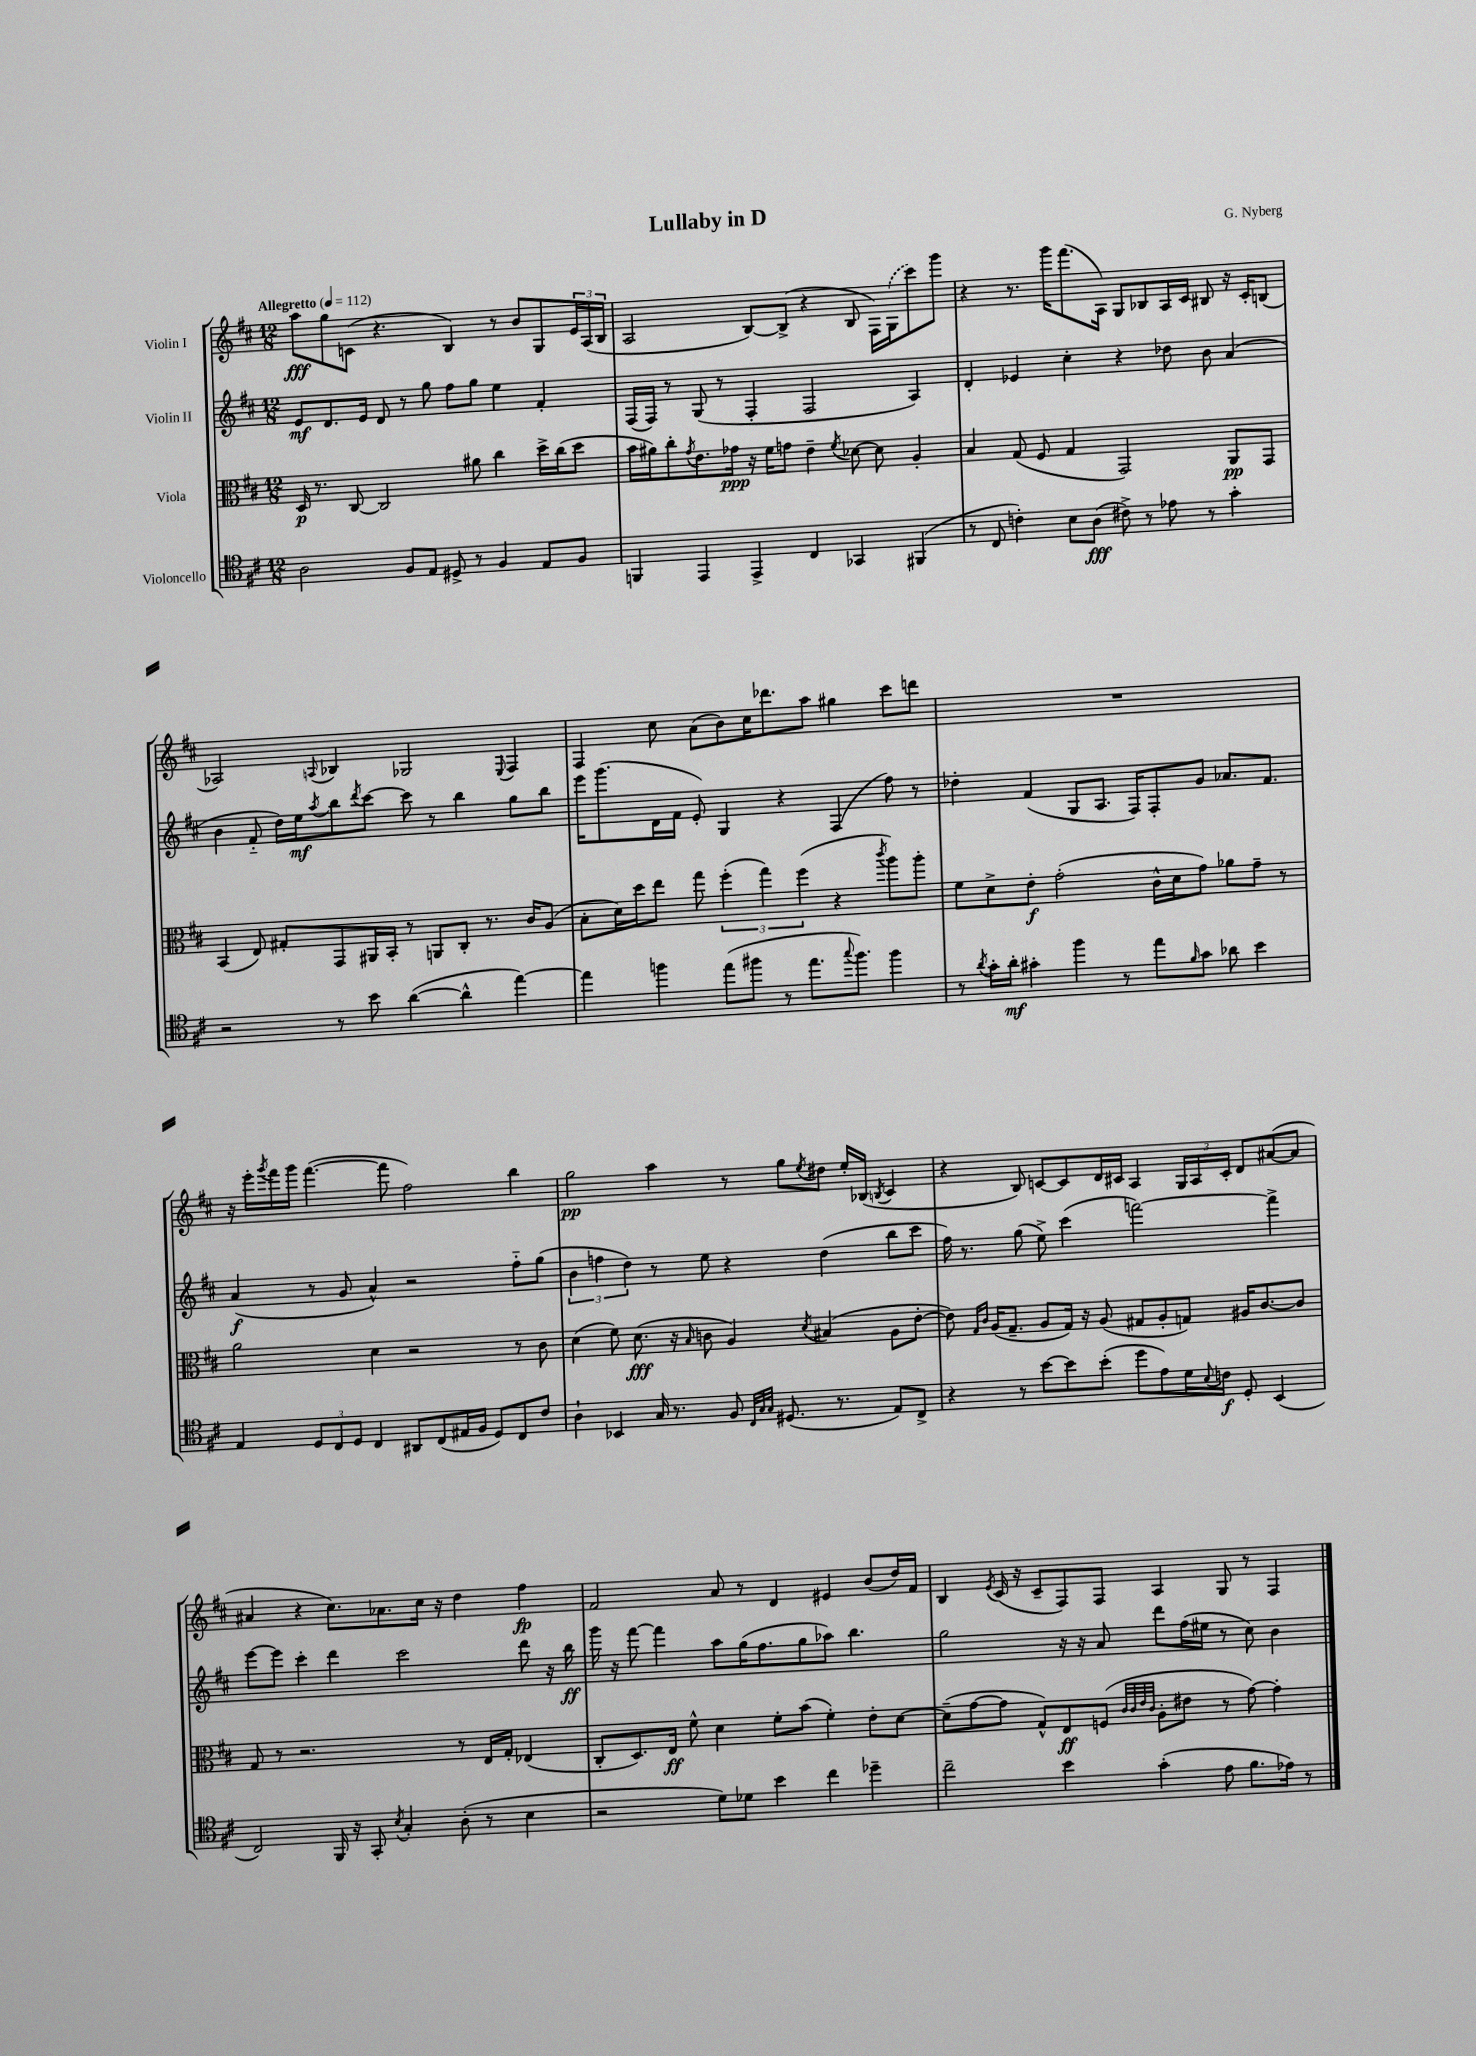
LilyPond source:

\header { title = "Lullaby in D" composer = "G. Nyberg" }
<<
\new StaffGroup <<
\new Staff = "s0" \with { instrumentName = "Violin I" } {
    \clef treble \key d \major \numericTimeSignature \time 12/8 \tempo "Allegretto" 4 = 112
    a''8\fff g''8 c'8( r4. b4) r8 b'8 g8 \tuplet 3/2 { e'16 a16( b16 } |
    a2 b8~) b8->( r4 b8 fis16) \once \slurDashed g16( cis'''8) g'''8 |
    r4 r8. g'''16 fis'''8.( a16) g8 bes8 a16 cis'16 bis8 r16 cis'16-. b8( |
    aes2) \appoggiatura { a8 } bes4 ges2 \appoggiatura { e8 } fis4 |
    fis4 cis''8 a'8( b'8) cis''16 des'''8. a''8 gis''4 cis'''8 d'''8 |
    R1. |
    r16 e'''16-. \acciaccatura { g'''8 } fis'''16 g'''16 fis'''4.~( fis'''8 fis''2) b''4 |
    g''2\pp a''4 r8 g''8 \acciaccatura { e''8 } dis''8 e''16-. bes16( \acciaccatura { b8 } cis'4 |
    r4 b8) c'8~ c'8 d'16 cis'16 a4 \tuplet 3/2 { g16 a16 cis'16-. } d'8 ais'8~( ais'8 |
    ais'4 r4 cis''8.) aes'8. cis''16 r16 d''4 fis''4\fp |
    fis'2 a'8 r8 d'4 eis'4 b'8( d''16) fis'16 |
    b4 \acciaccatura { e'8 } cis'16( r16 cis'8-- fis8) fis8 a4 g8 r8 fis4 \bar "|." |
}
\new Staff = "s1" \with { instrumentName = "Violin II" } {
    \clef treble \key d \major \numericTimeSignature \time 12/8
    e'8\mf d'8. e'16 d'8 r8 g''8 fis''8 g''8 e''4 fis'4-. |
    fis16( fis16) r8 g8( r8 fis4-. fis2 a4) |
    d'4-. ees'4 cis''4-. r4 des''8 b'8 a'4( |
    b'4 fis'8-_ d''16) e''16\mf \acciaccatura { a''8 } b''8 \acciaccatura { d'''8 } cis'''8~ cis'''8 r8 b''4 g''8 b''8 |
    e'''16 g'''8.( d'16 fis'16 e'8-.) g4 r4 fis4( fis''8) r8 |
    des''4-. fis'4( g8 a8. fis16) fis8-. g'8 aes'8. fis'8. |
    a'4\f( r8 g'8 a'4-^) r2 fis''8-_ g''8( |
    \tuplet 3/2 { b'4 f''4 d''4) } r8 e''8 r4 d''4( b''8 cis'''8 |
    fis''16) r8. g''8( e''8->) cis'''4( f'''2~) f'''4-> |
    e'''8~ e'''8 cis'''4-. d'''4 cis'''2 d'''8 r16 b''16\ff |
    g'''16 r16 fis'''8~ fis'''4 a''8 g''16( fis''8. g''8 aes''8) b''4. |
    g''2 r16 r16 a'8 d'''8 fis''16( eis''16 r8 cis''8) b'4 \bar "|." |
}
\new Staff = "s2" \with { instrumentName = "Viola" } {
    \clef alto \key d \major \numericTimeSignature \time 12/8
    d16\p r8. cis8~ cis2 ais'8 cis''4 d''16-> cis''16( d''8 |
    b'16 ais'16) cis''8-. \acciaccatura { g'8 } e'8. ges'16\ppp r16 fis'16 g'8 e'4-- \acciaccatura { fis'8 } des'8~ des'8 a4-. |
    b4 g8( fis8 g4 g,2) a,8\pp g,8 |
    b,4( e8) gis8-. g,8 ais,16 b,16-. r8 a,8 cis8-. r8. cis'16 a8( |
    b8-. d'16) d''16 e''8 g''8 \tuplet 3/2 { fis''4-.( g''4) fis''4( } r4 \acciaccatura { cis'''8 } a''8) a''8-. |
    fis'8 d'8-> e'8-.\f g'2-.( cis'16-^ d'16 g'8) aes'8 g'8-- r8 |
    a'2 d'4 r2 r8 cis'8 |
    d'4( fis'8) d'8.\fff( r16 \grace { b16 } c'8 a4) \acciaccatura { d'8 } bis4( a8 e'8~-. |
    e'8) \grace { g16 cis'16 } a16( g8.-- a8 g16) r16 a8( gis8 a8-. g8) ais16 cis'8.~ cis'8 |
    g8 r8 r2. r8 e16 g16-. ees4( |
    cis8-. d8.) e16\ff fis'8-^ d'4 fis'8-. b'8( fis'4-.) e'8-. d'8~ |
    d'8--( g'8~ g'8 g8-^) e8\ff f8( \grace { cis'32 cis'32 e'32 cis'32 } a8-. eis'8 r8 g'8~) g'4-. \bar "|." |
}
\new Staff = "s3" \with { instrumentName = "Violoncello" } {
    \clef tenor \key d \major \numericTimeSignature \time 12/8
    a2 fis8 e8 dis8-> r8 fis4 e8 fis8 |
    f,4 e,4 e,4-> cis4 ges,4 fis,4( |
    r8 cis8 c'4-.) b8 a8\fff( cis'8->) r8 ees'8 r8 g'4-. |
    r2 r8 b'8 a'4~( a'4-^ e''4~) |
    e''4 f''4 e''8( fis''8 r8 e''8. \appoggiatura { g''8 } fis''8.) fis''4 |
    r8 \acciaccatura { a'8 } g'16-. a'16-.\mf gis'4-. fis''4 r8 e''8 \grace { fis'16 } gis'8 aes'8 b'4 |
    e4 \tuplet 3/2 { d8 cis8 d8 } cis4 ais,8 cis8( eis16 fis16 d8) cis8 cis'8 |
    a4-! bes,4 g16 r8. fis8 \grace { cis32 g32 g32 } dis8.( r8. e8) cis8-> |
    r4 r8 b'8~ b'8 b'8-.( d''8 e'8) d'16 \appoggiatura { b8 } c'16\f d8-. b,4( |
    cis2) fis,16 r16 g,8-. \acciaccatura { b8 } g4-. a8-.( r8 b4 |
    r2 d'8) des'8 b'4 cis''4 des''4-- |
    cis''2-- b'4 g'4-.( e'8 fis'8. ees'16) r8 \bar "|." |
}
>>
>>
\layout { \context { \Score \remove "Bar_number_engraver" } }
